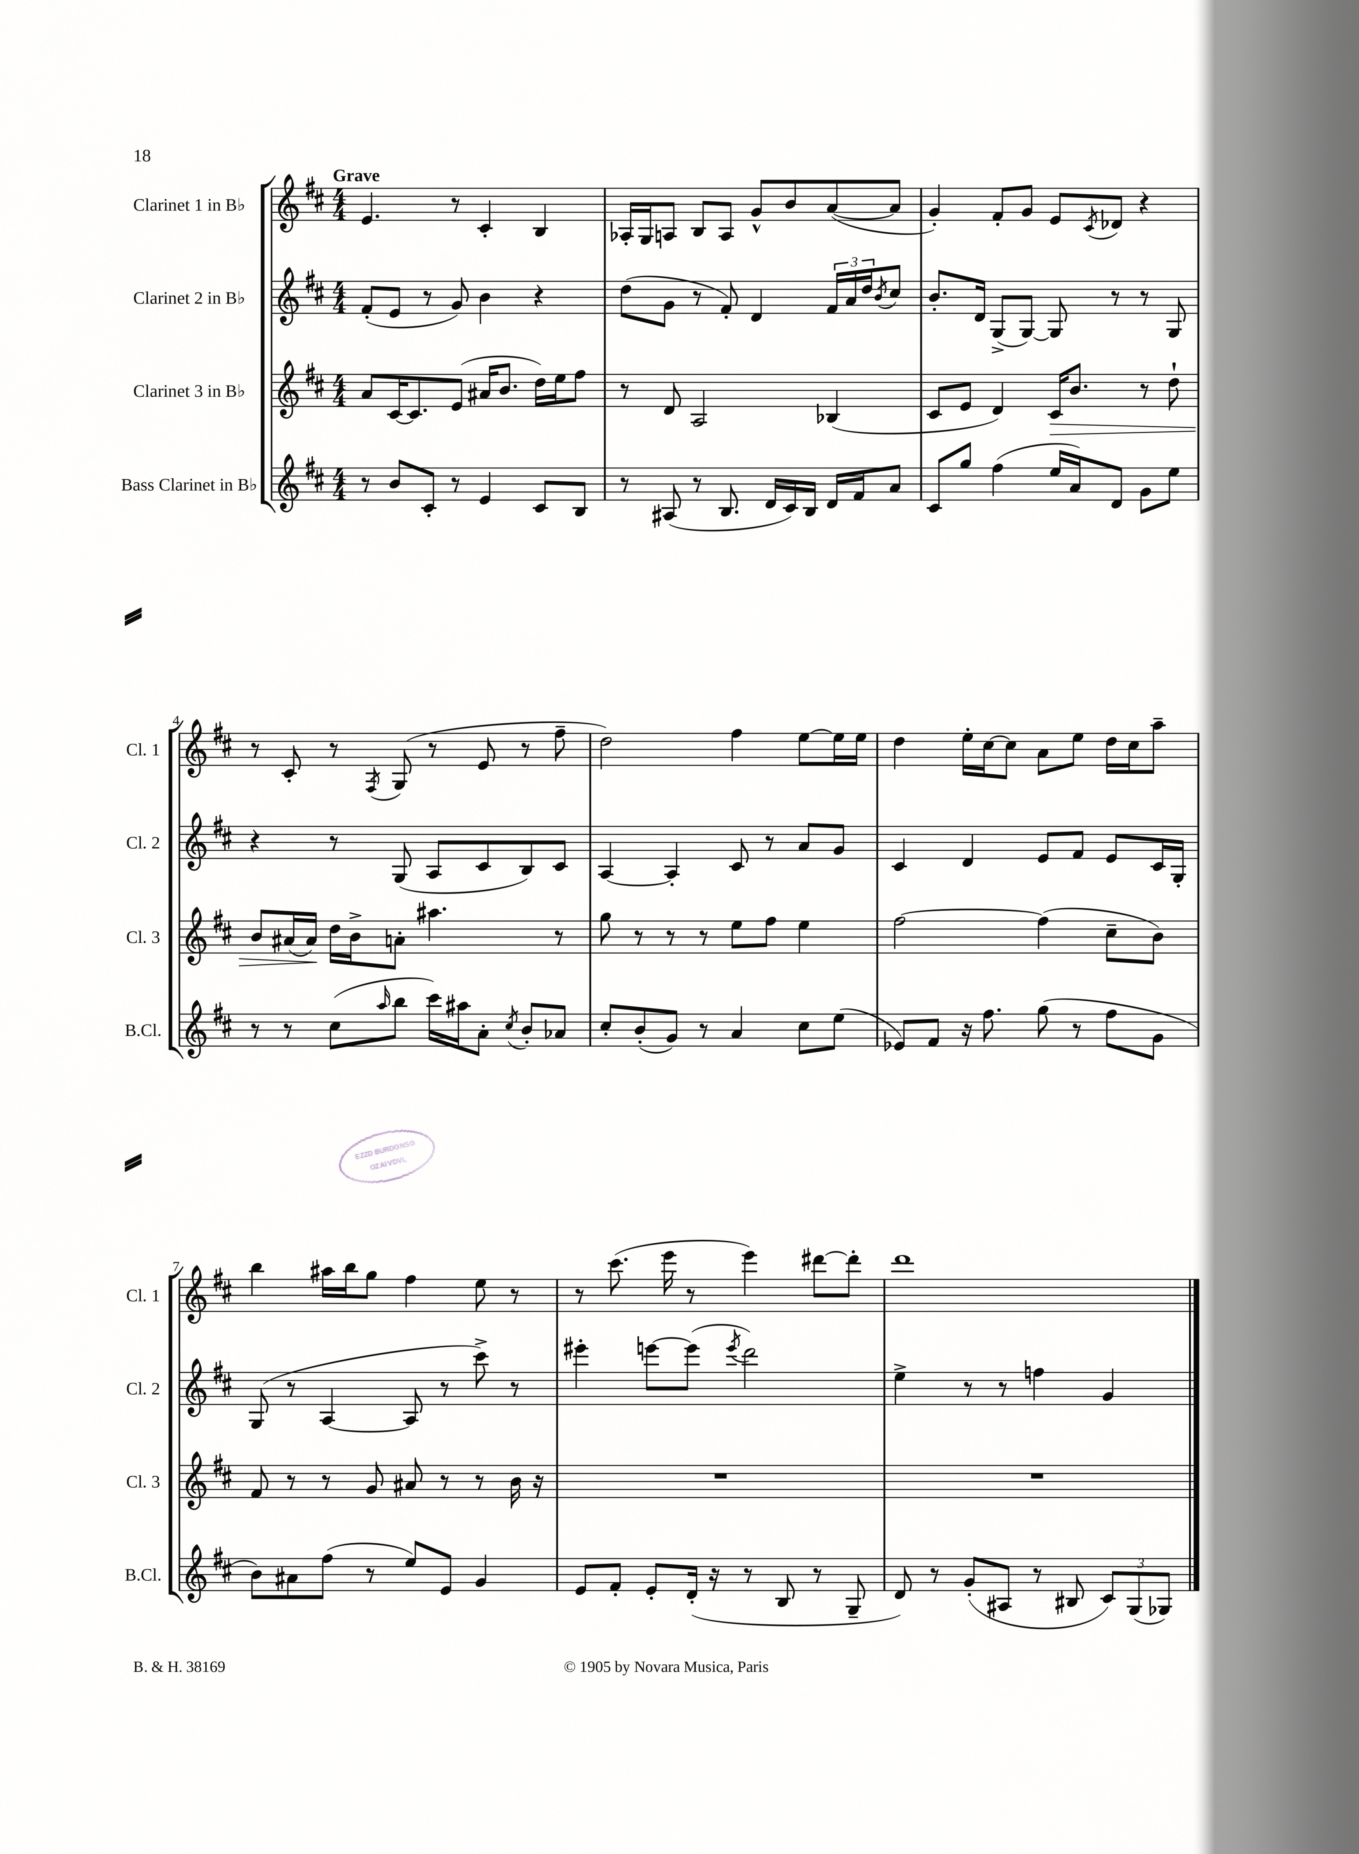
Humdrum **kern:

**kern	**kern	**kern	**kern
*staff4	*staff3	*staff2	*staff1
*clefG2	*clefG2	*clefG2	*clefG2
*k[f#c#]	*k[f#c#]	*k[f#c#]	*k[f#c#]
*M4/4	*M4/4	*M4/4	*M4/4
8r	8a	(8f#'	4.e
8b	[16c#	8e	.
.	8.c#]	.	.
8c#'	.	8r	.
8r	(8e	8g)	8r
4e	16a#	4b	4c#'
.	8.b	.	.
8c#	16dd)	4r	4B
.	16ee	.	.
8B	8ff#	.	.
=	=	=	=
8r	8r	(8dd	16A-'
.	.	.	16G
(8A#	8d	8g	8A
8r	2A	8r	8B
8.B	.	8f#')	8A
.	.	4d	8g^^
16d	.	.	.
16c#)	.	.	8b
16B	.	.	.
16d	(4B-	24f#	([8a
.	.	24a	.
16f#	.	.	.
.	.	24dd	.
.	.	8qb	.
8a	.	8cc#	8a]
=	=	=	=
8c#	8c#	8.b'	4g')
8gg	8e	.	.
.	.	16d	.
(4ff#	4d)	(8G^	8f#'
.	.	[8G)	8g
16ee	16c#	8G]	8e
16a)	8.b	.	.
.	.	.	8qc#
8d	.	8r	8d-
8g	8r	8r	4r
8ee	8dd`	8G	.
=	=	=	=
8r	8b	4r	8r
8r	(16a#	.	8c#'
.	16a#)	.	.
(8cc#	16dd	8r	8r
.	16b^	.	.
16qqaa	.	.	8qF#
8bb	8a'	(8G	(8G
16ccc#)	4.aa#	8A	8r
16aa#	.	.	.
8a'	.	8c#	8e
8qcc#	.	.	.
8b'	.	8B)	8r
8a-	8r	8c#	8ff#~
=	=	=	=
8cc#'	8gg	[4A	2dd)
(8b'	8r	.	.
8g)	8r	4A']	.
8r	8r	.	.
4a	8ee	8c#	4ff#
.	8ff#	8r	.
8cc#	4ee	8a	[8ee
(8ee	.	8g	16ee]
.	.	.	16ee
=	=	=	=
8e-)	[2ff#	4c#	4dd
8f#	.	.	.
16r	.	4d	16ee'
8.ff#	.	.	[16cc#
.	.	.	8cc#]
(8gg	(4ff#]	8e	8a
8r	.	8f#	8ee
8ff#	8cc#~	8e	16dd
.	.	.	16cc#
8g	8b)	16c#	8aa~
.	.	16G'	.
=	=	=	=
8b)	8f#	(8G	4bb
8a#	8r	8r	.
(8ff#	8r	[4A	16aa#
.	.	.	16bb
8r	8g	.	8gg
8ee)	8a#	8A]	4ff#
8e	8r	8r	.
4g	8r	8ccc#^)	8ee
.	16b	8r	8r
.	16r	.	.
=	=	=	=
8e	1r	4eee#'	8r
8f#'	.	.	(8.ccc#
8e'	.	[8eee	.
.	.	.	16eee
(16d'	.	(8eee]	8r
16r	.	.	.
.	.	8qeee	.
8r	.	2ddd)	4eee)
8B	.	.	.
8r	.	.	[8ddd#
8G~	.	.	8ddd#']
=	=	=	=
8d)	1r	4ee^	1ddd
8r	.	.	.
(8g'	.	8r	.
8A#	.	8r	.
8r	.	4ff	.
8B#	.	.	.
12c#)	.	4g	.
(12G	.	.	.
12G-)	.	.	.
==	==	==	==
*-	*-	*-	*-
